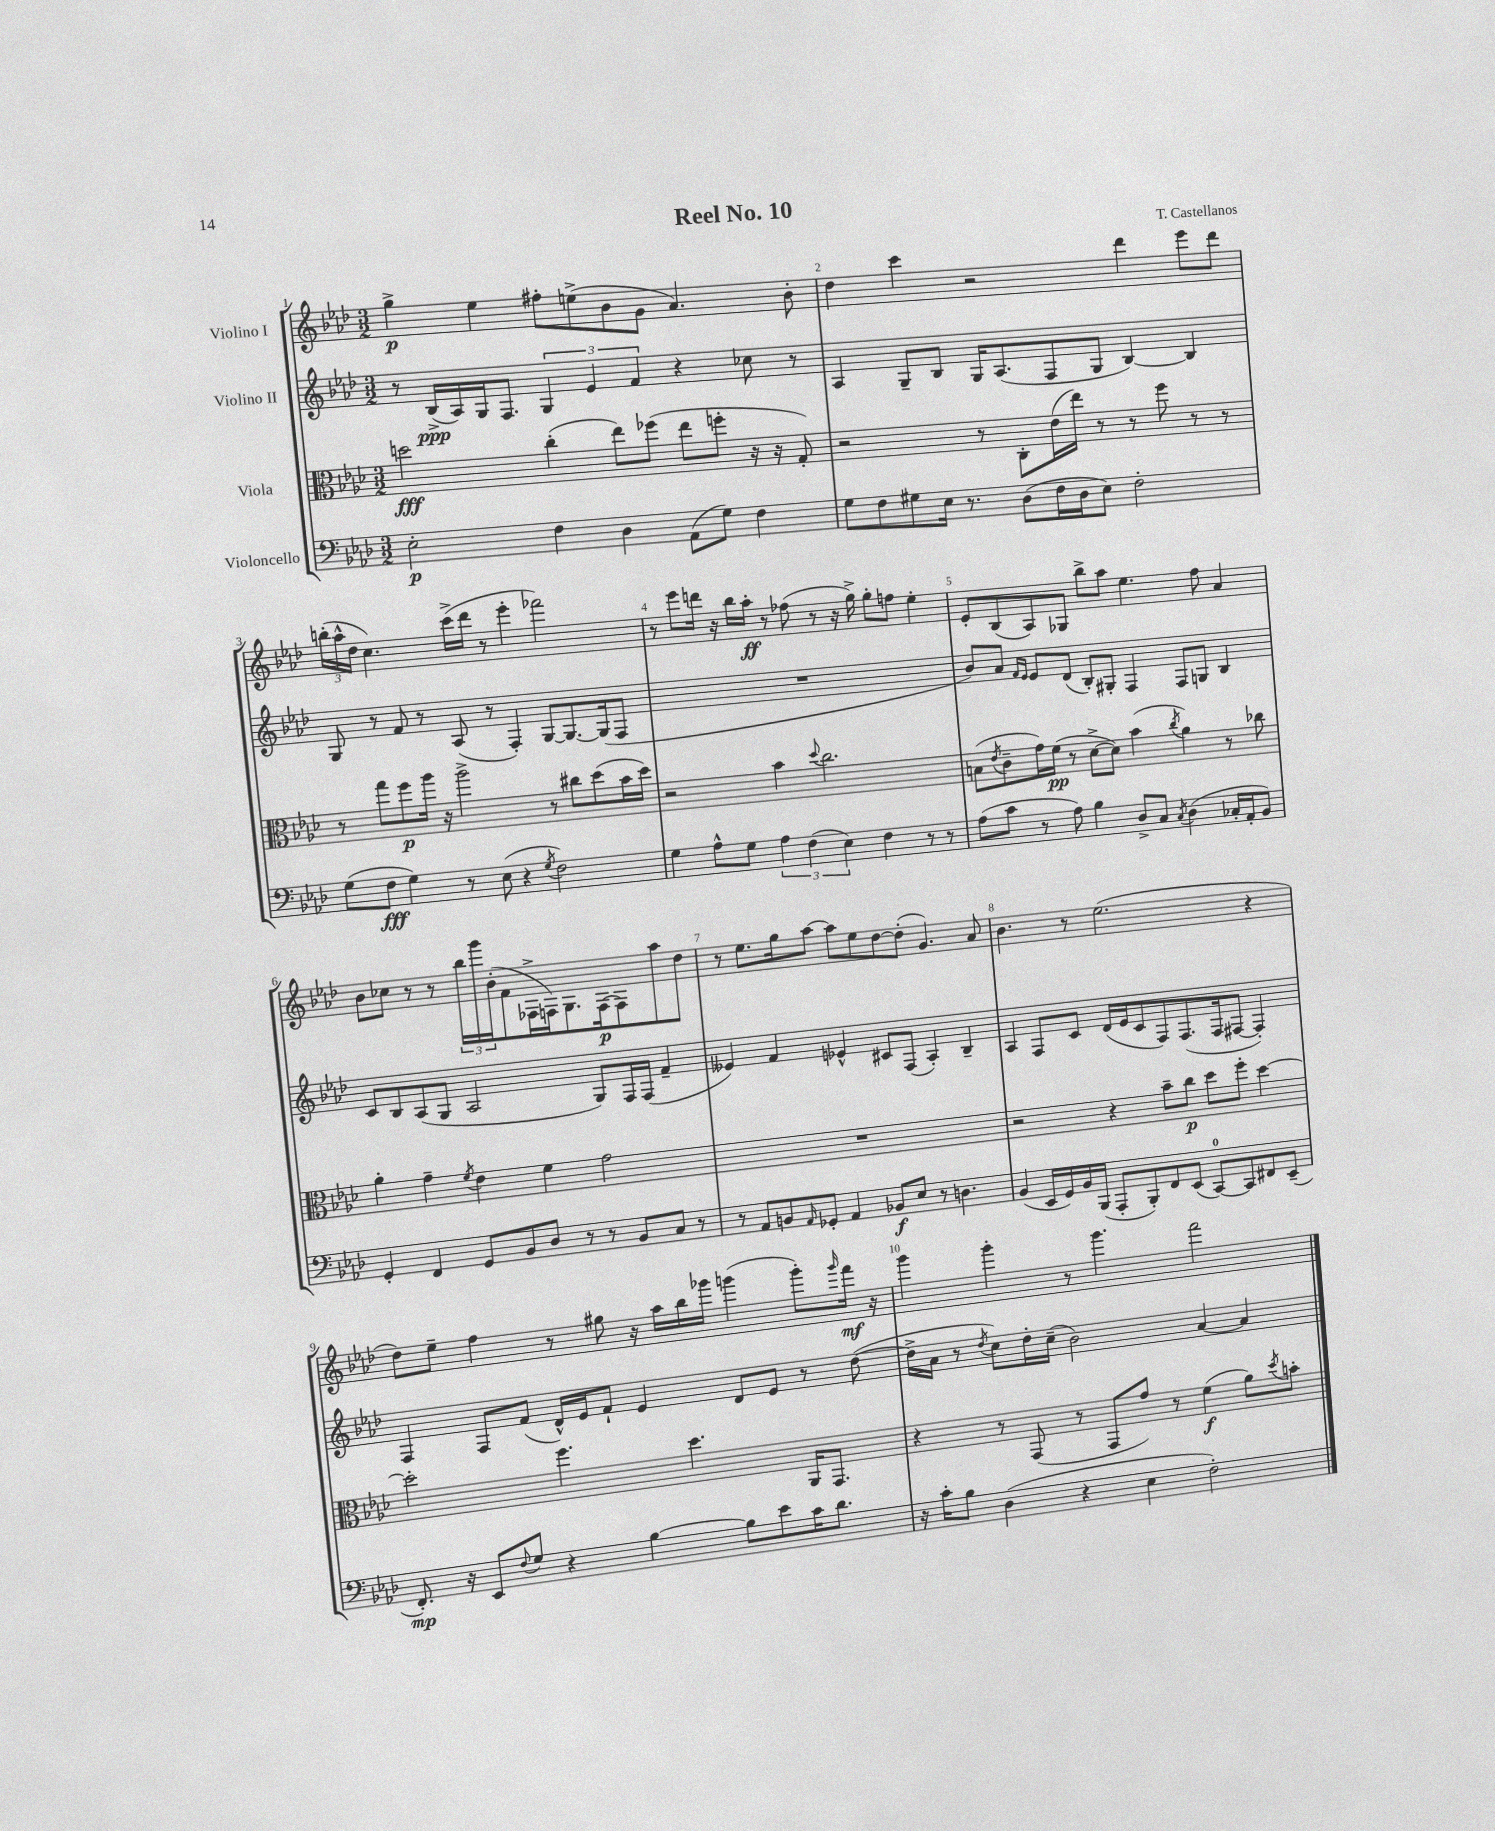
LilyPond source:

\header { title = "Reel No. 10" composer = "T. Castellanos" }
<<
\new StaffGroup <<
\new Staff = "s0" \with { instrumentName = "Violino I" } {
    \clef treble \key aes \major \numericTimeSignature \time 3/2
    g''4->\p ees''4 fis''8-. e''8->( bes'8 g'8 aes'4.) bes'8-. |
    des''4 c'''4 r2 des'''4 ees'''8 des'''8 |
    \tuplet 3/2 { b''16-.( aes''16-^ des''16 } c''4.) c'''16->( des'''16 r8 ees'''4-. fes'''2) |
    r8 ees'''8 d'''16 r16 bes''16 aes''16-.\ff r8 fes''8( r8 r16 g''16->) g''8-. f''8 ees''4-. |
    ees'8-. bes8( aes8) ges8 bes''8-> aes''8 ees''4. f''8 aes'4 |
    bes'8 ces''8 r8 r8 \tuplet 3/2 { bes''16 g'''16 bes'16-.( } f'8 fes16-> f16) g8. f16\p( f8) aes''8 des''8 |
    r8 ees''8. g''16 aes''8~ aes''8 ees''8 des''8~ des''8-.( g'4.) aes'8 |
    bes'4. r8 ees''2.( r4 |
    des''8) ees''8-- f''4 r8 gis''8 r16 aes''16 bes''16 ges'''16 g'''4( g'''8-.) \grace { g'''16 } f'''16\mf r16 |
    g'''4 g'''4-. r8 g'''4. f'''2 \bar "|." |
}
\new Staff = "s1" \with { instrumentName = "Violino II" } {
    \clef treble \key aes \major \numericTimeSignature \time 3/2
    r8 bes16->\ppp( aes16) g16 f8. \tuplet 3/2 { g4 ees'4 f'4 } r4 ces''8 r8 |
    aes4 g8-- bes8 g16 aes8.( f8 g8 bes4~) bes4 |
    g8 r8 f'8 r8 aes8( r8 f4-.) g8~ g8.~ g16( f8 |
    R1. |
    bes'8) aes'8 \grace { f'16 ees'16 } ees'8 des'8( bes8-.) gis8-. f4 f8 g8 bes4 |
    c'8 bes8 aes8( g8 aes2 g8) f16 f16( f'4-- |
    eeses'4) f'4 ees'4-^ cis'8 f8( aes4-.) bes4-- |
    aes4 f8 c'8 des'16( ees'16 c'8 f8) f8.( f16 fis8~ fis4-.) |
    f4 f8 f'8( des'16-^) ees'16 f'8-! ees'4 des'8 ees'8 r8 des''8~( |
    des''16-> aes'16 r8 \acciaccatura { des''8 } c''8) des''16-. c''16--( bes'2) aes'4~ aes'4 \bar "|." |
}
\new Staff = "s2" \with { instrumentName = "Viola" } {
    \clef alto \key aes \major \numericTimeSignature \time 3/2
    d''2\fff c''4-.( ees''8) fes''8( ees''8 f''8-. r16 r16 g8-.) |
    r2 r8 c8-. ees'16( ees''16) r8 r8 f''8 r8 r8 |
    r8 g''8 f''8\p aes''16 r16 aes''2-> r8 cis''8 des''8( bes'16 des''16) |
    r2 bes'4 \appoggiatura { des''8 } c''2. |
    b8( \acciaccatura { ees'8 } c'8-- g'16) f'16\pp( r8 des'8~-> des'8) bes'4( \acciaccatura { c''8 } aes'4) r8 ces''8 |
    aes'4-. g'4-- \acciaccatura { f'8 } ees'4 f'4 g'2 |
    R1. |
    r2 r4 bes'8-- c''8\p des''8 f''8-. des''4~ |
    des''2-. f''4. des''4. aes,16 g,8. |
    r4 r8 g,8( r8 g,8 g'8) r8 f'4\f( aes'8) \acciaccatura { des''8 } b'8-. \bar "|." |
}
\new Staff = "s3" \with { instrumentName = "Violoncello" } {
    \clef bass \key aes \major \numericTimeSignature \time 3/2
    ees2-.\p f4 des4 aes,8( g8) f4 |
    g8 f8 gis8 ees16 r8. des8( f16 des16 ees8) f2-. |
    g8( f8\fff g4) r8 ees8( r4 \acciaccatura { g8 } f2) |
    g4 aes8-^ g8 \tuplet 3/2 { aes4 f4( ees4) } f4 r8 r8 |
    aes8( c'8 r8 aes8) bes4 des8-> c8 \acciaccatura { c8 } des4( ces16-. aes,16-. bes,8) |
    g,4-. f,4 g,8 bes,8 des8 r8 r8 bes,8 c8 r8 |
    r8 aes,8 b,8 \grace { aes,16 } ges,8-. aes,4 bes,8\f ees8 r8 d4. |
    bes,4( ees,16 g,16) bes,16 bes,,16( aes,,8-. bes,,8-.) f,8 ees,8( c,8-0~) c,8 fis,8 ees,8--( |
    f,8.-.\mp) r16 ees,8 \appoggiatura { f8 } g8 r4 bes4~ bes8 ees'8 c'16 des'8. |
    r16 c'16-. bes8 des4( r4 ees4 f2-.) \bar "|." |
}
>>
>>
\layout { \context { \Score \override BarNumber.break-visibility = ##(#f #t #t) barNumberVisibility = #all-bar-numbers-visible } }
